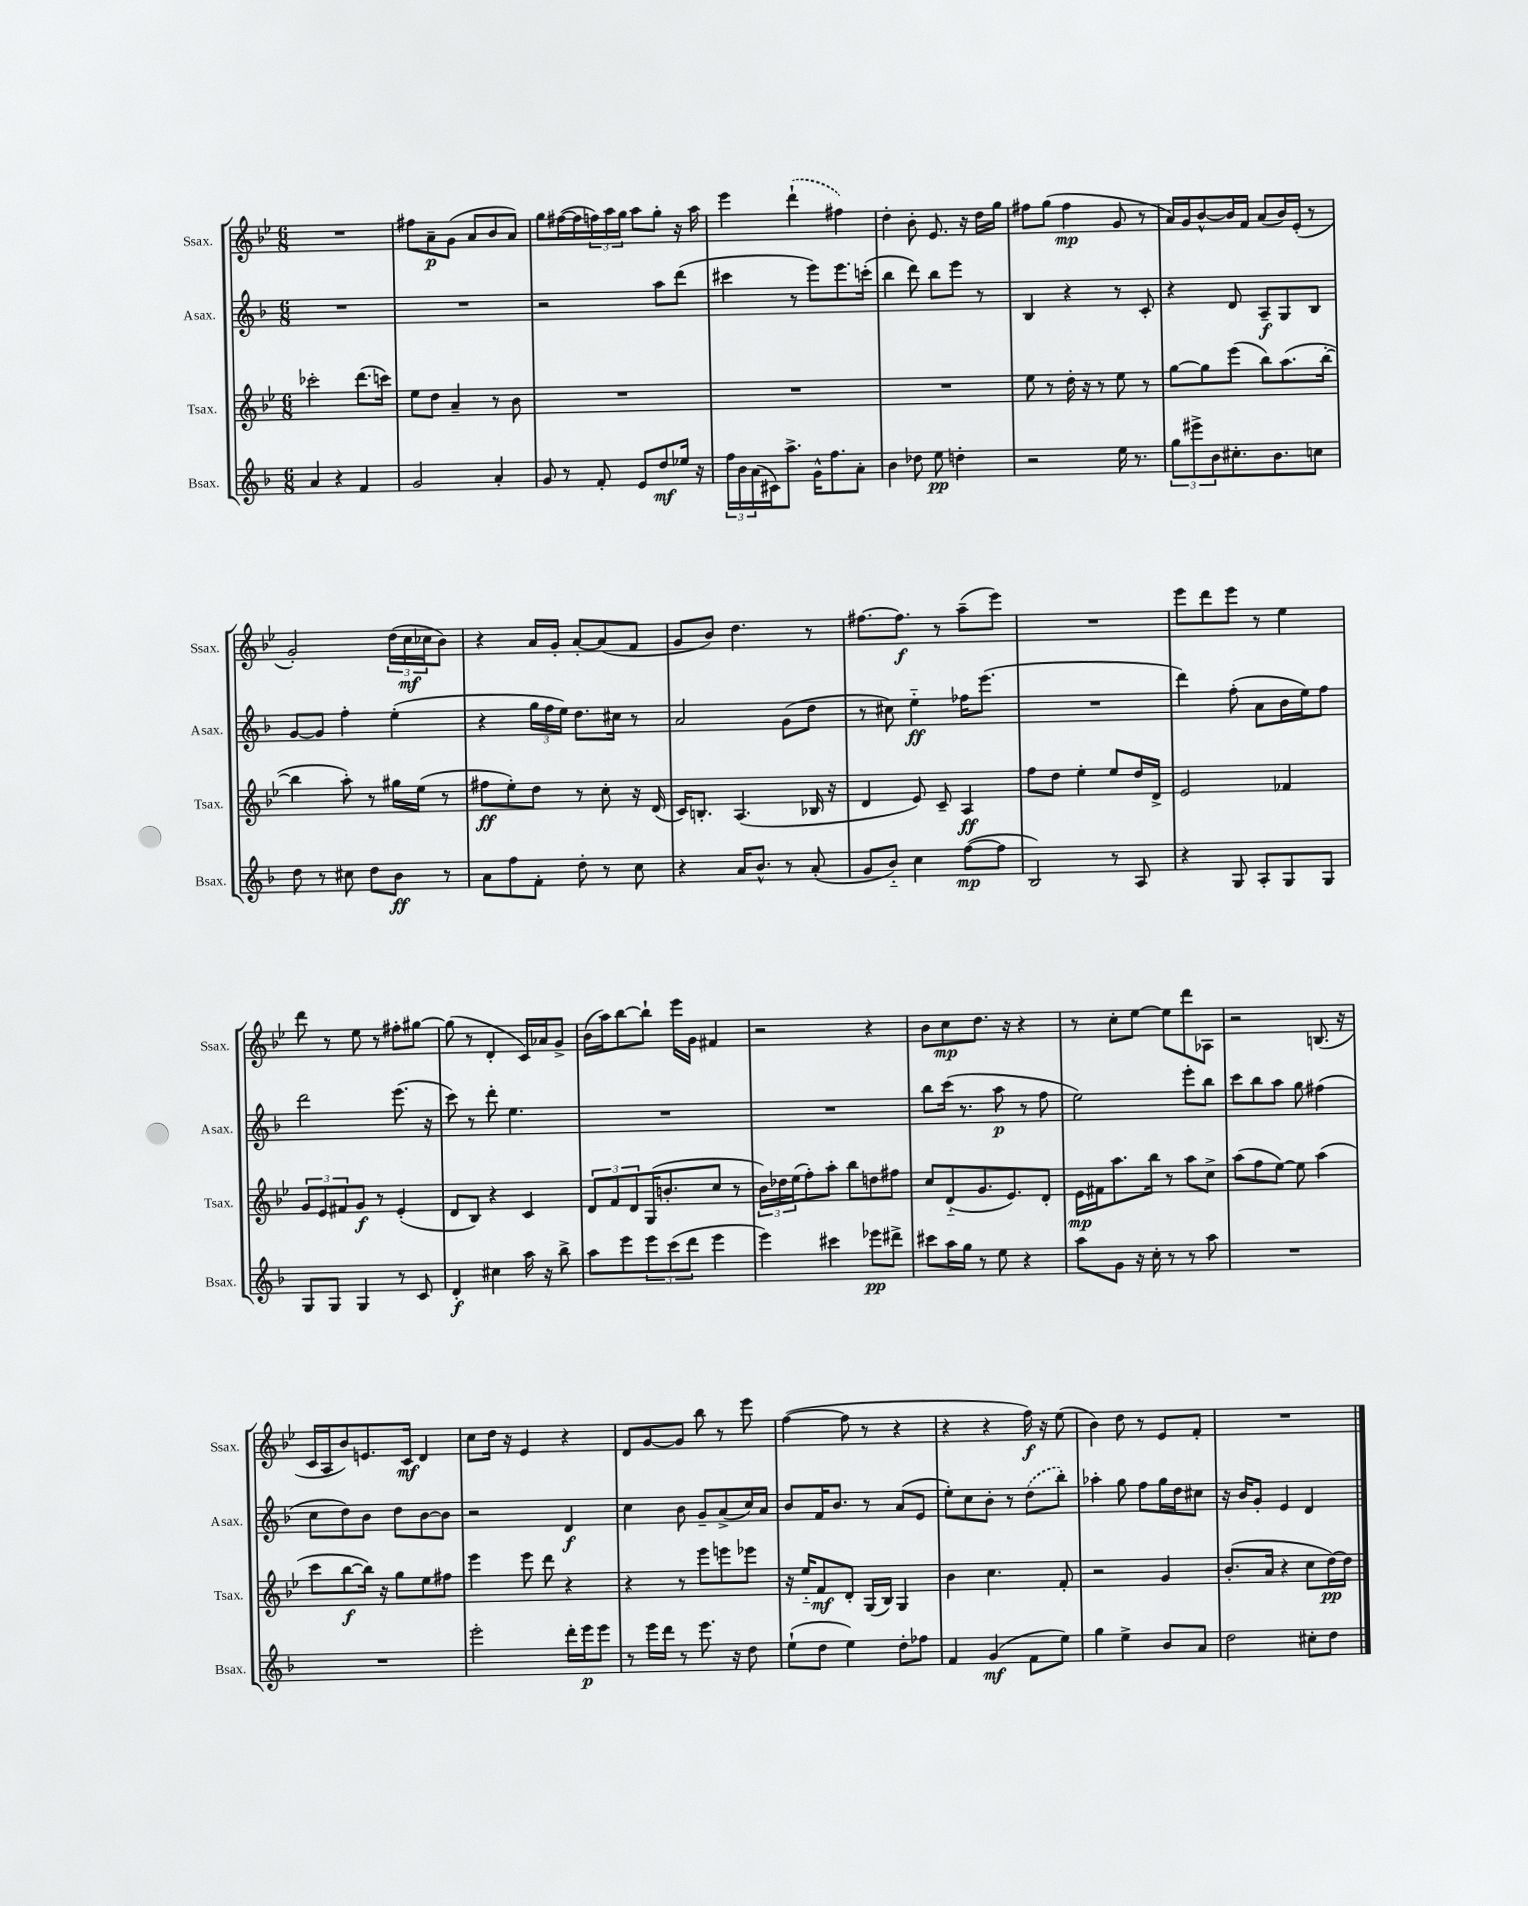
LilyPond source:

<<
\new StaffGroup <<
\new Staff = "s0" \with { instrumentName = "Ssax." shortInstrumentName = "Ssax." } {
    \clef treble \key bes \major \numericTimeSignature \time 6/8
    R2. |
    fis''8 a'8--\p g'8( a'8 bes'8 a'8) |
    g''8 fis''16~( fis''16 \tuplet 3/2 { f''16) a''16 g''16 } a''8 g''8-. r16 a''16 |
    ees'''4 \once \slurDashed d'''4-!( fis''4) |
    d''4-. bes'8-. ees'8. r16 d''16 g''16 |
    fis''8 g''8( fis''4\mp g'8 r8 |
    a'16) g'16 bes'8~-^ bes'16 f'16 a'8( bes'16) ees'16-.( r8 |
    g'2-.) \tuplet 3/2 { d''16( c''16\mf ces''16 } bes'8) |
    r4 a'16 g'16-. a'8~-. a'8( f'8 |
    g'8 bes'8) d''4. r8 |
    fis''8.~ fis''8.\f r8 a''8--( ees'''8) |
    R2. |
    ees'''8 d'''8 ees'''8 r8 ees''4 |
    d'''8 r8 ees''8 r8 fis''8-. gis''8~ |
    gis''8( r8 d'4-. c'16) aes'16 g'8-> |
    bes'16( a''16) bes''8~ bes''8-! ees'''16 g'16 fis'4 |
    r2 r4 |
    bes'8 c''8\mp d''8. r16 r4 |
    r8 c''8-. ees''8~ ees''8 d'''8 aes8 |
    r2 b8.( r16 |
    c'16 a16 bes'8) e'8. c'16\mf d'4 |
    c''8 d''16 r16 ees'4 r4 |
    d'8 g'8~ g'8 bes''8 r8 ees'''8 |
    f''4~( f''8 r8 r4 |
    r4 r4 f''16\f) r16 ees''8( |
    bes'4) d''8 r8 ees'8 f'8-. |
    R2. \bar "|." |
}
\new Staff = "s1" \with { instrumentName = "Asax." shortInstrumentName = "Asax." } {
    \clef treble \key f \major \numericTimeSignature \time 6/8
    R2. |
    R2. |
    r2 a''8 d'''8( |
    cis'''4 r8 e'''8) e'''8. c'''16-.( |
    bes''4 d'''8) bes''8 e'''8 r8 |
    bes4 r4 r8 c'8-. |
    r4 d'8 a8--\f g8 bes8 |
    g'8~ g'8 f''4-. e''4-.( |
    r4 \tuplet 3/2 { g''16 f''16 e''16) } d''8. cis''16 r8 |
    a'2 g'8( d''8 |
    r8 cis''8) e''4-_\ff fes''16 e'''8.( |
    R2. |
    d'''4) f''8-.( a'8 bes'16 e''16) f''8 |
    d'''2 e'''8.( r16 |
    c'''8) r8 d'''8-. e''4. |
    R2. |
    R2. |
    bes''8 c'''16( r8. a''8\p r8 f''8 |
    e''2) e'''8-. bes''8 |
    c'''8 bes''8 a''8 g''8 fis''4( |
    c''8 d''8) bes'8 d''8 bes'8~ bes'8 |
    r2 d'4\f |
    c''4 bes'8 g'8-- a'8->( c''16) a'16 |
    bes'8 f'16 bes'8. r8 a'8( e'8 |
    e''8-.) c''8 bes'8-. r8 \once \slurDashed d''8( bes''8-.) |
    aes''4-. g''8 f''8 g''16 d''16 cis''8 |
    r16 bes'16 g'8-. e'4 d'4 \bar "|." |
}
\new Staff = "s2" \with { instrumentName = "Tsax." shortInstrumentName = "Tsax." } {
    \clef treble \key bes \major \numericTimeSignature \time 6/8
    ces'''2-. d'''8.( c'''16) |
    ees''8 d''8 a'4-- r8 bes'8 |
    R2. |
    R2. |
    R2. |
    ees''8 r8 d''16-. r16 r8 ees''8 r8 |
    g''8~ g''8 ees'''8( bes''8) a''8.( bes''16~-. |
    bes''4 a''8-.) r8 gis''16 ees''16( r8 |
    fis''8\ff ees''8-.) d''8 r8 c''8-. r16 d'16( |
    c'16) b8.-. a4.( bes16 r16 |
    d'4 ees'8) c'8-- a4\ff |
    f''8 d''8 ees''4-. ees''8 d''16 d'16-> |
    ees'2 fes'4 |
    \tuplet 3/2 { g'8 ees'8 fis'8 } g'8\f r8 ees'4-.( |
    d'8 bes8) r4 c'4 |
    \tuplet 3/2 { d'8 f'8 d'8 } g16( b'8.-. c''8 r8 |
    \tuplet 3/2 { bes'16) des''16 ees''16( } f''8-.) a''8-. bes''8 d''8 fis''8 |
    c''8 d'8-_( g'8. ees'8.) d'8-. |
    ees'16\mp fis'16 a''8. bes''16 r8 a''8 c''8-> |
    a''8( f''8 ees''8~) ees''8 a''4( |
    c'''8 bes''8~\f bes''16) r16 g''8 ees''8 fis''8 |
    ees'''4 ees'''8 d'''8 r4 |
    r4 r8 ees'''8 e'''8 ees'''8 |
    r16 ees''16-_ f'8\mf d'8-. g16( bes16) g4 |
    bes'4 c''4. f'8-. |
    r2 g'4 |
    bes'8.-.( a'16 r4 c''8 d''16~\pp) d''16 \bar "|." |
}
\new Staff = "s3" \with { instrumentName = "Bsax." shortInstrumentName = "Bsax." } {
    \clef treble \key f \major \numericTimeSignature \time 6/8
    a'4 r4 f'4 |
    g'2 a'4-. |
    g'8 r8 f'8-. e'8 d''8\mf ees''16 r16 |
    \tuplet 3/2 { f''16 bes'16 a'16( } cis'16) a''8.-> g'16-^ f''8. a'8-. |
    bes'4 des''8 e''8\pp d''4-. |
    r2 e''16 r8. |
    \tuplet 3/2 { g''8 eis'''8-> bes'8 } cis''8.-. bes'8. c''8 |
    d''8 r8 cis''8 d''8 bes'8\ff r8 |
    a'8 f''8 f'8-. d''8-. r8 c''8 |
    r4 a'16 bes'8.-^ r8 a'8-.( |
    g'8 bes'8-_) c''4 f''8~\mp( f''8 |
    bes2) r8 a8 |
    r4 g8 a8-. g8 g8 |
    g8 g8 g4 r8 c'8 |
    d'4-.\f cis''4 a''16 r16 bes''8-> |
    a''8 e'''8 \tuplet 3/2 { e'''8 c'''8( d'''8 } e'''4 |
    e'''4) cis'''4 ees'''8\pp dis'''8-> |
    cis'''8 a''16 g''16 r8 e''8 r4 |
    a''8 g'8 r16 c''16-. r8 r8 a''8 |
    R2. |
    R2. |
    e'''2-. d'''16-. e'''16\p e'''8 |
    r8 e'''16 d'''16 r8 e'''8. r16 d''8 |
    e''8-!( d''8 e''4) d''8-. fes''8 |
    f'4 g'4\mf( f'8 e''8) |
    g''4 e''4-> bes'8 a'8 |
    d''2 cis''8-. d''8 \bar "|." |
}
>>
>>
\layout { \context { \Score \remove "Bar_number_engraver" } }
